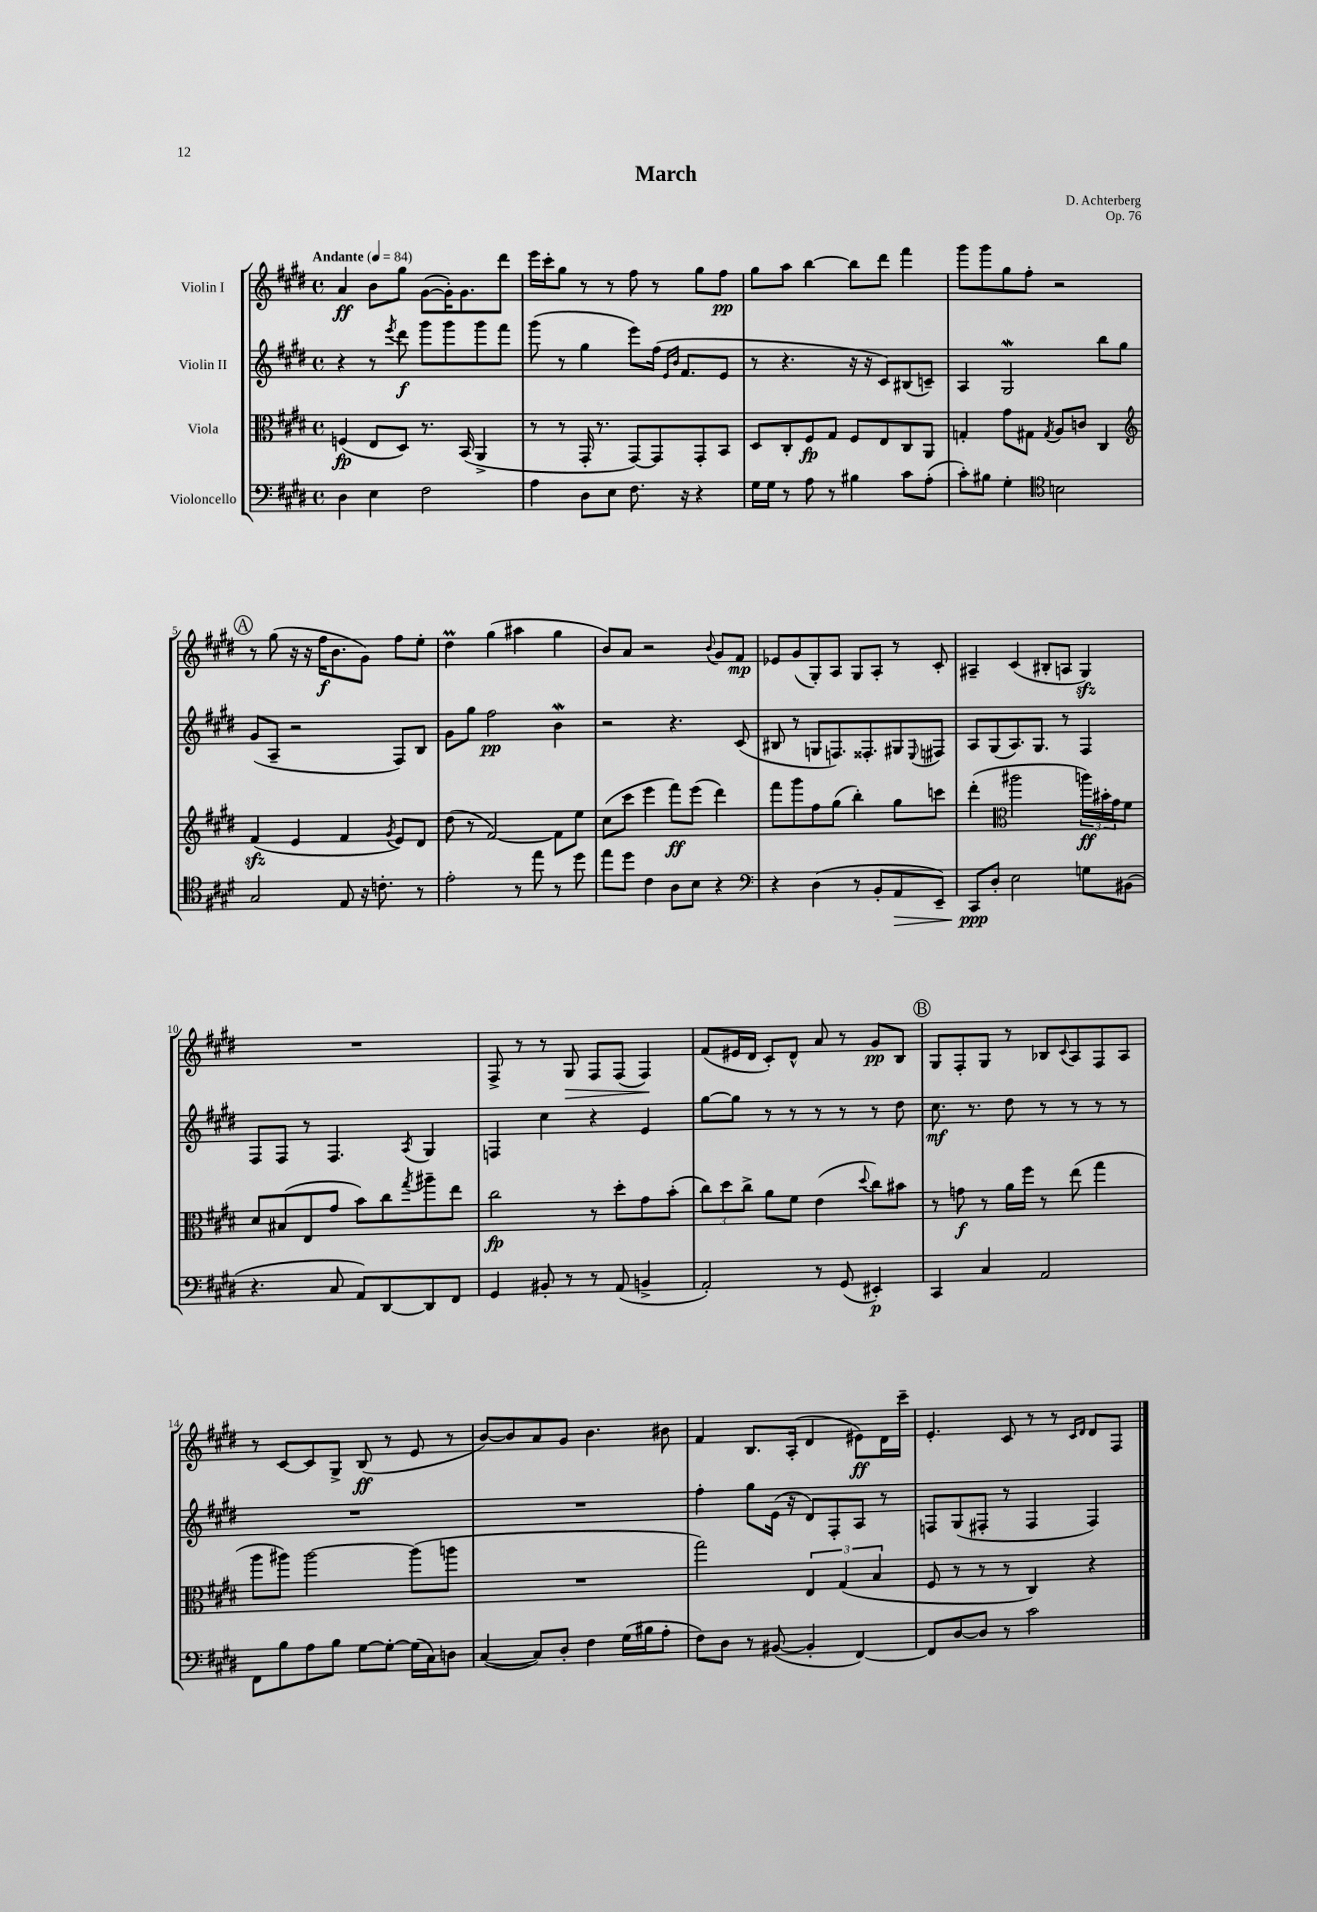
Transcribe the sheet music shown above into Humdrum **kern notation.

**kern	**dynam	**kern	**dynam	**kern	**dynam	**kern	**dynam
*part4	*part4	*part3	*part3	*part2	*part2	*part1	*part1
*staff4	*staff4	*staff3	*staff3	*staff2	*staff2	*staff1	*staff1
*I"Violoncello	*	*I"Viola	*	*I"Violin II	*	*I"Violin I	*
*clefF4	*	*clefC3	*	*clefG2	*	*clefG2	*
*k[f#c#g#d#]	*	*k[f#c#g#d#]	*	*k[f#c#g#d#]	*	*k[f#c#g#d#]	*
*M4/4	*	*M4/4	*	*M4/4	*	*M4/4	*
*met(c)	*	*met(c)	*	*met(c)	*	*met(c)	*
*MM84	*	*MM84	*	*MM84	*	*MM84	*
=1	=1	=1	=1	=1	=1	=1	=1
!	!	!	!	!	!	!LO:TX:a:B:t=Andante	!
4D#\	.	(4Fn/	fp	4r	.	4a/	ff
4E\	.	8E/L	.	8r	.	8b\L	.
.	.	.	.	8qeee/	.	.	.
.	.	8D#/J)	.	8ddd#\	f	8gg#\J	.
2F#\	.	8.r	.	8ggg#\L	.	([8g#\L	.
.	.	.	.	8ggg#\	.	16g#'\K])	.
.	.	(16BB/	.	.	.	8.g#\	.
.	.	4AA^/	.	8ggg#\	.	.	.
.	.	.	.	8fff#\J	.	8ddd#\J	.
=2	=2	=2	=2	=2	=2	=2	=2
4A\	.	8r	.	(8ggg#\	.	16eee\LL	.
.	.	.	.	.	.	16ccc#'\J	.
.	.	8r	.	8r	.	8gg#\J	.
8D#\L	.	16GG#'/	.	4gg#\	.	8r	.
.	.	8.r	.	.	.	.	.
8E\J	.	.	.	.	.	8r	.
8.F#\	.	[8GG#/L)	.	8eee\L)	.	8ff#\	.
.	.	8GG#/]	.	(16ff#\Jk	.	8r	.
.	.	.	.	16qqe/LL	.	.	.
.	.	.	.	16qqb/JJ	.	.	.
16r	.	.	.	8.f#/L	.	.	.
4r	.	8GG#'/	.	.	.	8gg#\L	.
.	.	8BB/J	.	8e/J	.	8ff#\J	pp
=3	=3	=3	=3	=3	=3	=3	=3
16G#\LL	.	8D#/L	.	8r	.	8gg#\L	.
16G#\JJ	.	.	.	.	.	.	.
8r	.	8C#'/	.	4.r	.	8aa\J	.
8A\	.	8F#/	fp	.	.	[4bb\	.
8r	.	8G#/J	.	.	.	.	.
4B#X\	.	8F#/L	.	16r	.	8bb\L]	.
.	.	.	.	16r	.	.	.
.	.	8E/	.	8c#/L)	.	8ddd#\J	.
8c#\L	.	8C#/	.	(8B#X/	.	4fff#\	.
(8A'\J	.	8AA/J	.	8cn~/J)	.	.	.
=4	=4	=4	=4	=4	=4	=4	=4
8c#'\L)	.	4Gn'/	.	4A/	.	8ggg#\L	.
8B#X\J	.	.	.	.	.	8ggg#\	.
4G#'\	.	8g#\L	.	2G#W/	.	8gg#\	.
.	.	8G#X\J	.	.	.	8ff#'\J	.
*clefC4	*	*	*	*	*	*	*
.	.	8qG#/	.	.	.	.	.
2Bn\	.	8A/L	.	.	.	2r	.
.	.	8cn/J	.	.	.	.	.
.	.	4C#/	.	8bb\L	.	.	.
.	.	.	.	8gg#\J	.	.	.
!!LO:LB:g=z
!!LO:REH:place=s1:t=A
=5	=5	=5	=5	=5	=5	=5	=5
*	*	*clefG2	*	*	*	*	*
2G#/	.	(4f#zz/	.	(8g#/L	.	8r	.
.	.	.	.	8A~/J	.	(8gg#\	.
.	.	4e/	.	2r	.	16r	.
.	.	.	.	.	.	16r	.
.	.	.	.	.	.	16ff#\KL	f
.	.	.	.	.	.	8.b\	.
8E/	.	4f#/	.	.	.	.	.
16r	.	.	.	.	.	8g#\J)	.
8.cn'\	.	.	.	.	.	.	.
.	.	8qg#/	.	.	.	.	.
.	.	8e/L)	.	8F#/L)	.	8ff#\L	.
8r	.	8d#/J	.	8B/J	.	8ee'\J	.
=6	=6	=6	=6	=6	=6	=6	=6
2e'\	.	(8dd#\	.	8g#\L	.	4dd#m\	.
.	.	8r	.	8gg#\J	.	.	.
.	.	[2f#/)	.	2ff#\	pp	(4gg#\	.
8r	.	.	.	.	.	4aa#X\	.
8ee\	.	.	.	.	.	.	.
8r	.	8f#\L]	.	4bW\	.	4gg#\	.
8dd#\	.	8ee\J	.	.	.	.	.
=7	=7	=7	=7	=7	=7	=7	=7
8ee\L	.	(8cc#\L	.	2r	.	8b/L)	.
8dd#\J	.	8ccc#\J	.	.	.	8a/J	.
4c#\	.	4eee\	.	.	.	2r	.
8A\L	.	8fff#\L)	ff	4.r	.	.	.
8B\J	.	(8eee\J	.	.	.	.	.
.	.	.	.	.	.	8qqb/	.
4r	.	4ddd#\)	.	.	.	8g#/L	.
.	.	.	.	(8c#/	.	8f#/J	mp
=8	=8	=8	=8	=8	=8	=8	=8
*clefF4	*	*	*	*	*	*	*
4r	.	8fff#\L	.	8B#X/	.	8e-X/L	.
.	.	8ggg#\	.	8r	.	(8g#/	.
(4D#\	.	8ff#\	.	8Gn/L	.	8G#'/)	.
.	.	(8gg#\J	.	8.Fn/)	.	8A/J	.
8r	.	4bb'\)	.	.	.	8G#/L	.
.	.	.	.	8.F##X'/	.	.	.
8BB'/L	.	.	.	.	.	8A'/J	.
!	!LO:HP:b	!	!	!	!	!	!
8AA/	>	8gg#\L	.	8G#X/	.	8r	.
.	.	.	.	8qqE/	.	.	.
8EE~/J)	.	8cccn\J	.	8F#X/J	.	8c#'/	.
=9	=9	=9	=9	=9	=9	=9	=9
8CC#/L	ppp	(4ddd#'\	.	8A/L	.	4A#X~/	.
8D#'/J	]	.	.	(8G#/	.	.	.
*	*	*clefC3	*	*	*	*	*
2E\	.	2aa#X\	.	8.A/)	.	(4c#/	.
.	.	.	.	8.G#/J	.	.	.
.	.	.	.	.	.	8B#X'/L	.
.	.	.	.	8r	.	8An/J	.
8Gn\L	.	24aan\LL)	ff	4F#/	.	4G#zz/)	.
.	.	24b#X'\	.	.	.	.	.
.	.	24g#\J	.	.	.	.	.
(8BB#X\J	.	8f#\J	.	.	.	.	.
!!LO:LB:g=z
=10	=10	=10	=10	=10	=10	=10	=10
4.r	.	8d#/L	.	8F#/L	.	1r	.
.	.	(8B#X/	.	8F#/J	.	.	.
.	.	8E/	.	8r	.	.	.
8C#/	.	8g#/J	.	4.F#/	.	.	.
8AA/L)	.	8b\L)	.	.	.	.	.
[8DD#/	.	8cc#\	.	.	.	.	.
.	.	8qgg#/	.	8qA/	.	.	.
8DD#/]	.	8aa#X~\	.	4G#/	.	.	.
8FF#/J	.	8ee\J	.	.	.	.	.
=11	=11	=11	=11	=11	=11	=11	=11
4GG#/	.	2cc#\	fp	4Fn/	.	8F#^/	.
.	.	.	.	.	.	8r	.
8BB#X'/	.	.	.	4cc#\	.	8r	.
!	!	!	!	!	!	!	!LO:HP:b
8r	.	.	.	.	.	8G#/	>
8r	.	8r	.	4r	.	8F#/L	.
(8AA/	.	8dd#'\L	.	.	.	(8F#/J	.
4BBn^/	.	8g#\	.	4e/	.	4F#/)	.
.	.	(8b'\J	.	.	.	.	.
.	.	.	.	.	.	.	]
=12	=12	=12	=12	=12	=12	=12	=12
2AA'/)	.	12cc#\L)	.	[8gg#\L	.	(8f#/L	.
.	.	12dd#\	.	.	.	.	.
.	.	.	.	8gg#\J]	.	16e#X/L	.
.	.	12cc#^\J	.	.	.	.	.
.	.	.	.	.	.	16d#/JJ	.
.	.	8a\L	.	8r	.	8c#'/L)	.
.	.	8f#\J	.	8r	.	8d#^^/J	.
8r	.	(4e\	.	8r	.	8a/	.
(8GG#/	.	.	.	8r	.	8r	.
.	.	8qqdd#/	.	.	.	.	.
4EE#X'/)	p	8cc#\L)	.	8r	.	8g#/L	pp
.	.	8b#X\J	.	8dd#\	.	8B/J	.
!!LO:REH:place=s1:t=B
=13	=13	=13	=13	=13	=13	=13	=13
4CC#/	.	8r	.	8.cc#\	mf	8G#/L	.
.	.	8gn\	f	.	.	8F#'/	.
.	.	.	.	8.r	.	.	.
4C#/	.	8r	.	.	.	8G#/J	.
.	.	16a\LL	.	8dd#\	.	8r	.
.	.	16ff#\JJ	.	.	.	.	.
2AA/	.	8r	.	8r	.	8B-X/L	.
.	.	.	.	.	.	8qqc#/	.
.	.	(8ee\	.	8r	.	8A/	.
.	.	4gg#\	.	8r	.	8F#/	.
.	.	.	.	8r	.	8A/J	.
!!LO:LB:g=z
=14	=14	=14	=14	=14	=14	=14	=14
8FF#\L	.	8aa\L	.	1r	.	8r	.
8B\	.	8aa#X\J)	.	.	.	[8c#/L	.
8A\	.	[2aa#\	.	.	.	8c#/]	.
8B\J	.	.	.	.	.	8G#^/J	.
[8G#\L	.	.	.	.	.	(8B/	ff
8G#'\J_	.	.	.	.	.	8r	.
(16G#\LL]	.	(8aa#\L]	.	.	.	8e/	.
16C#\J)	.	.	.	.	.	.	.
8Dn\J	.	8aan\J	.	.	.	8r	.
=15	=15	=15	=15	=15	=15	=15	=15
([4C#/	.	1r	.	1r	.	[8b/L)	.
.	.	.	.	.	.	8b/]	.
8C#/L])	.	.	.	.	.	8a/	.
8D#'/J	.	.	.	.	.	8g#/J	.
4F#\	.	.	.	.	.	4.b\	.
(16G#\LL	.	.	.	.	.	.	.
16B#X\J	.	.	.	.	.	.	.
8A'\J	.	.	.	.	.	8b#X\	.
=16	=16	=16	=16	=16	=16	=16	=16
8F#\L)	.	2gg#\)	.	4ff#'\	.	4f#/	.
8D#\J	.	.	.	.	.	.	.
8r	.	.	.	8gg#\L	.	8.B/L	.
([8BB#X/	.	.	.	(16e\Jk	.	.	.
.	.	.	.	16r	.	(16A'/Jk	.
4BB#'/]	.	6E/	.	8d#/L)	.	4d#/	.
.	.	.	.	8F#'/	.	.	.
.	.	(6G#/	.	.	.	.	.
[4FF#/)	.	.	.	8A/J	.	8e#X\L)	ff
.	.	6B/	.	.	.	.	.
.	.	.	.	8r	.	16d#\L	.
.	.	.	.	.	.	16ccc#~\JJ	.
=17	=17	=17	=17	=17	=17	=17	=17
8FF#/L]	.	8F#/	.	8Fn/L	.	4.e'/	.
[8D#/	.	8r	.	(8G#/	.	.	.
8D#/J]	.	8r	.	8F#X'/J	.	.	.
8r	.	8r	.	8r	.	8c#/	.
2c#\	.	4C#/)	.	4F#/	.	8r	.
.	.	.	.	.	.	8r	.
.	.	.	.	.	.	16qqc#/LL	.
.	.	.	.	.	.	16qqd#/JJ	.
.	.	4r	.	4F#/)	.	8d#/L	.
.	.	.	.	.	.	8F#/J	.
==	==	==	==	==	==	==	==
*-	*-	*-	*-	*-	*-	*-	*-
